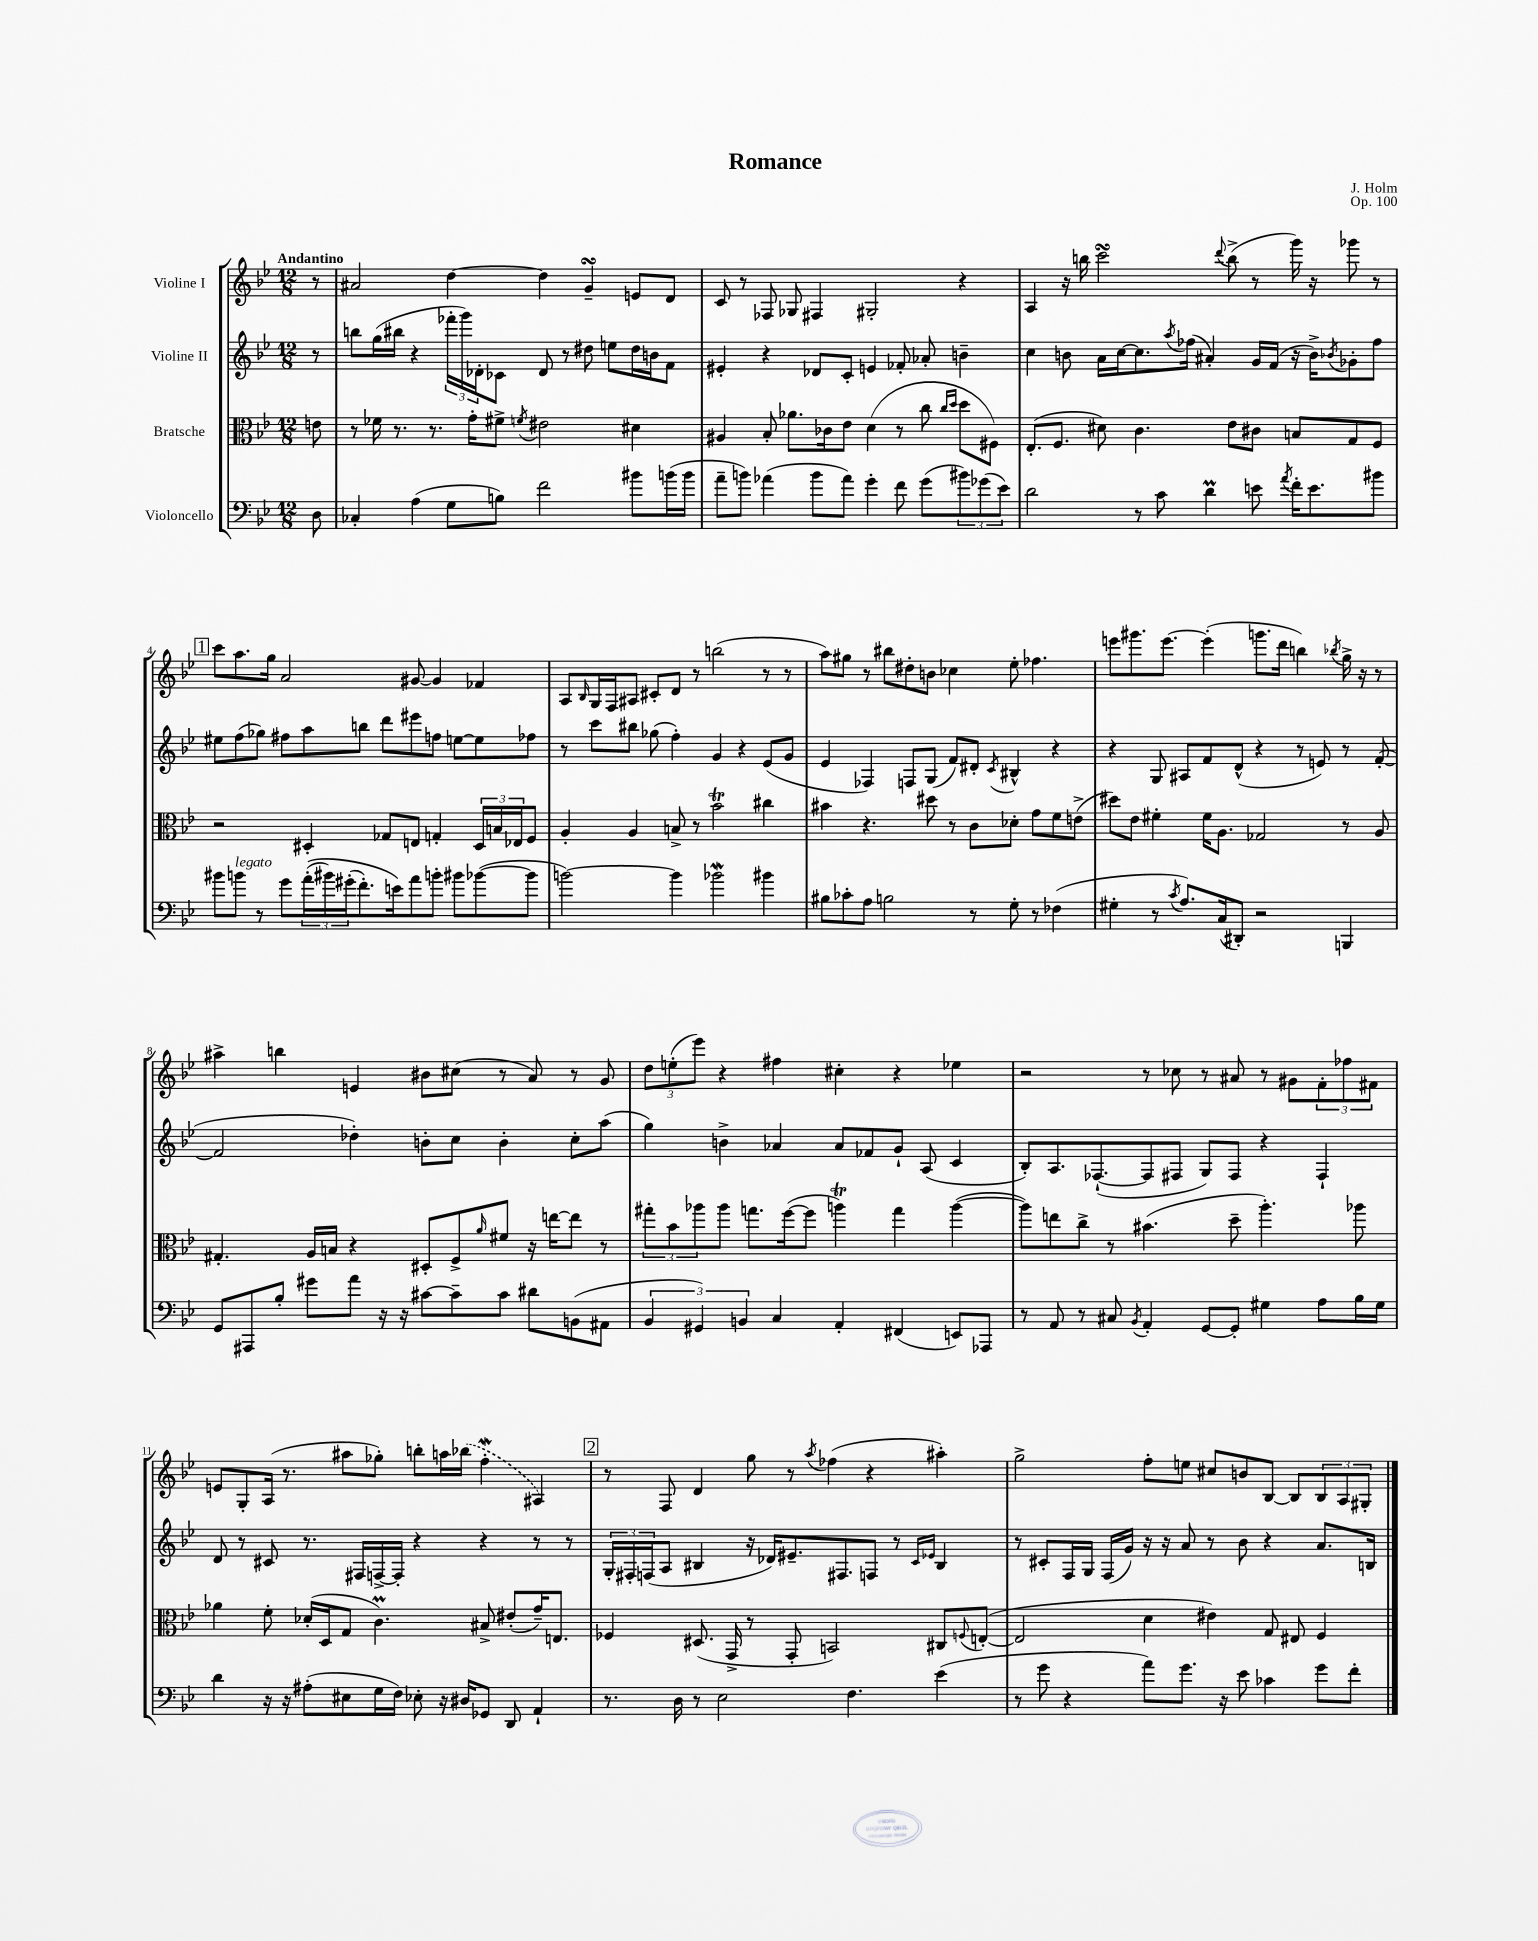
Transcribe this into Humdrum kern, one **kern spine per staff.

**kern	**kern	**kern	**kern
*staff4	*staff3	*staff2	*staff1
*clefF4	*clefC3	*clefG2	*clefG2
*k[b-e-]	*k[b-e-]	*k[b-e-]	*k[b-e-]
*M12/8	*M12/8	*M12/8	*M12/8
8D	8e	8r	8r
=	=	=	=
4C-'	8r	8bb	2a#
.	16f-	(16gg	.
.	8.r	16bb#	.
(4A	.	4r	.
.	8.r	.	.
8G	.	24fff-'	[4dd
.	.	24ggg)	.
.	16g'	.	.
.	.	24d-'	.
8B)	8f#^	8c-	.
.	8qf	.	.
2f	2e#	8d-	4dd]
.	.	8r	.
.	.	8dd#	4g~
.	.	8ee	.
8b#	4d#	16dd#	8e
.	.	16b	.
(16b	.	8f	8d
16b	.	.	.
=	=	=	=
8a~	4A#	4e#'	8c
8b)	.	.	8r
(4a-	8B-'	4r	8F-
.	8.a-	.	8G-
8b	.	8d-	4F#
.	16c-	.	.
8a-)	8e-	8c'	.
4g'	(4d	4e	2G#'
8f	8r	8f-'	.
(8g	8cc	8a-'	.
.	16qqcc	.	.
.	16qqdd	.	.
12b#)	8dd	4b~	4r
(12g-	.	.	.
.	8F#)	.	.
12e-)	.	.	.
=	=	=	=
2d	(8.E-'	4cc	4A
.	8.F	.	.
.	.	8b	16r
.	.	.	16bb
.	8d#)	16a	2ccc
.	.	[16cc	.
8r	4.c	8.cc]	.
8c	.	.	.
.	.	8qaa	.
.	.	(16ff-	.
4d	.	4a#')	.
.	.	.	8qqddd
.	8e-	.	(8bb^
8e	8c#	16g	8r
.	.	(16f	.
8qa	.	.	.
16f'	8B	16r	16ggg)
8.e	.	16b^)	16r
.	.	8qb-	.
.	8G	8g-'	8ggg-
8b#	8F	8ff-	8r
=	=	=	=
8b#	2r	8ee#	8ccc
8b	.	(8ff	8.aa
8r	.	8gg-)	.
.	.	.	16gg
8g	.	8ff#	2a
&((24a'	4D#'	8aa	.
24b#)	.	.	.
(24g#'	.	.	.
8.f')	.	8bb	.
.	8G-	8ddd	.
16e&)	.	.	.
8a	8E	8eee#	[8g#
8b'	4G'	8ff	4g#]
8b#	.	[8ee	.
([8b-	24D#	8ee]	4f-
.	24B	.	.
.	24E-	.	.
8b-]	8F	8ff-	.
=	=	=	=
[2b)	4A'	8r	8A
.	.	.	16qqB-
.	.	8ccc	16G
.	.	.	16F
.	4A	8bb#	8A#
.	.	(8gg-	8c#'
4b]	8B^	4ff')	8d
.	8r	.	8r
2b-	2b-	4g	(2bb
.	.	4r	.
4b#	4cc#	(8e-	8r
.	.	8g	8r
=	=	=	=
8B#	4b#	4e-	8aa)
8c-'	.	.	8gg#
8A	4.r	4F-)	8r
2B	.	.	8bb#
.	.	8F	8dd#'
.	8dd#	(8G	8b
.	8r	8f)	4cc-
8r	8c	8d#'	.
.	.	8qc	.
8G'	8d-'	4B#^^	8ee-'
8r	8g	.	4.ff-
(4F-	8f	4r	.
.	(8e^	.	.
=	=	=	=
4G#'	8dd#)	4r	8eee
.	8e-	.	8.ggg#
8r	4f#'	8G	.
.	.	.	[8.eee
8qc	.	.	.
8.A)	.	8A#	.
.	16f#	8f	(4eee']
(16C	8.A	.	.
8DD#')	.	(8d^^	.
2r	2G-	4r	8.ggg
.	.	.	16ddd
.	.	8r	4bb)
.	.	8e)	.
.	.	.	8qbb-
4BBB	8r	8r	16gg^
.	.	.	16r
.	8A	([8f'	8r
=	=	=	=
8GG	4.G#'	2f]	4aa#^
8AAA#	.	.	.
8B-'	.	.	4bb
8g#	16A	.	.
.	16B	.	.
8a	4r	4dd-')	4e
16r	.	.	.
16r	.	.	.
[8c#	8D#'	8b'	8b#
8c#~]	8F^	8cc	(8cc#
.	16qqa	.	.
8c#	8f#	4b'	8r
8d#	16r	.	8a)
.	[16ee	.	.
(8BB	8ee]	8cc'	8r
8AA#	8r	(8aa	8g
=	=	=	=
6BB-	12gg#'	4gg)	12dd
.	12b-	.	(12ee'
6GG#)	12aa-	.	12eee-)
.	8aa-	4b^	4r
6BB	.	.	.
.	8.gg	.	.
4C	.	4a-	4ff#
.	([16ff	.	.
.	8ff]	.	.
4AA'	4aa)	8a-	4cc#'
.	.	8f-	.
(4FF#	4gg	8g`	4r
.	.	(8A	.
8EE)	([4aa	4c	4ee-
8AAA-	.	.	.
=	=	=	=
8r	8aa])	8B-')	2r
8AA	8ee	8.A	.
8r	8cc^	.	.
.	.	([8.F-`	.
8C#	8r	.	.
8qBB-	.	.	.
4AA'	(4.b#	8F-]	8r
.	.	8F#	8cc-
[8GG	.	8G)	8r
8GG']	8dd~	8F#	8a#
4G#	4.aa')	4r	8r
.	.	.	8g#
8A	.	4F#`	12f'
.	.	.	12ff-
16B-	8aa-	.	.
.	.	.	12f#
16G#	.	.	.
=	=	=	=
4d	4a-	8d	8e
.	.	8r	8G'
16r	8f'	8c#	(16A
16r	.	.	8.r
(8A#'	(16d-'	8.r	.
.	16D	.	.
8E#	8G	.	8aa#
.	.	16F#	.
16G	4.c)	[16F^	8gg-')
16F)	.	16F']	.
8E-'	.	4r	8bb'
16r	.	.	16aa
16D#	.	.	(16bb-
8GG-	8B#^	4r	4ff'
8DD	(8e#'	.	.
4AA`	16g~)	8r	4A#)
.	8.E	.	.
.	.	8r	.
=	=	=	=
8.r	4F-	24G'	8r
.	.	24F#'	.
.	.	(24F	.
.	.	8A	8F
16D	.	.	.
8r	(8.D#	4B#	4d
2E-	.	.	.
.	16GG^	.	.
.	8r	16r	8gg
.	.	16d-)	.
.	8GG'	8.e#~	8r
.	.	.	8qaa
.	2BB)	.	(4ff-
.	.	8.F#	.
4.F	.	.	.
.	.	8F	4r
.	.	8r	.
.	.	16qqc	.
.	.	16qqe-	.
(4e-	8C#	4B#	4aa#')
.	8qqF	.	.
.	([8E'	.	.
=	=	=	=
8r	2E]	8r	2gg^
8g	.	8c#'	.
4r	.	16F	.
.	.	16G	.
.	.	(16F	.
.	.	16g)	.
8a)	4d	16r	8ff'
.	.	16r	.
8.g	.	8a	8ee
.	4e#)	8r	8cc#
16r	.	.	.
8e-	.	8b-	8b
4c-	8G	4r	[8B-
.	8E#	.	8B-]
8g	4F	8.a	12B-
.	.	.	12A
8f'	.	.	.
.	.	.	12G#'
.	.	16B	.
==	==	==	==
*-	*-	*-	*-
